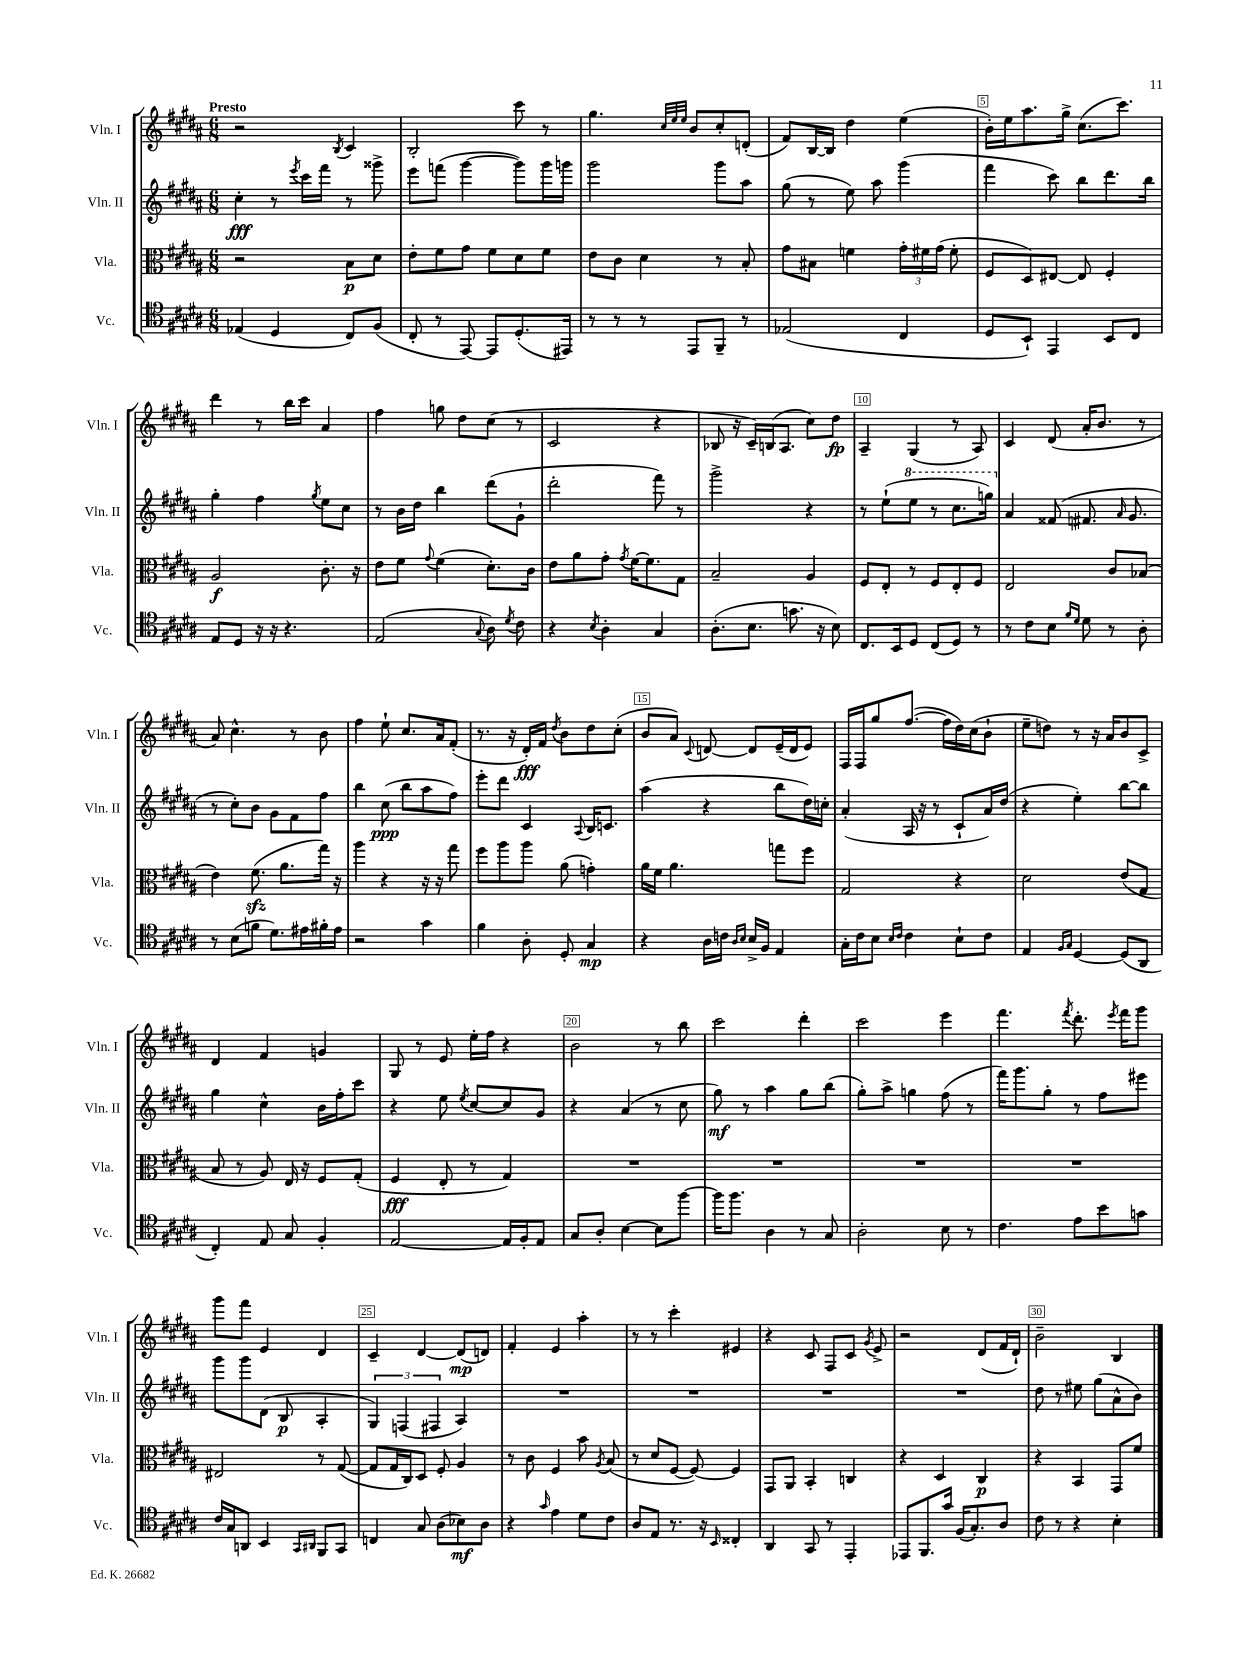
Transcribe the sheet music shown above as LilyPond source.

<<
\new StaffGroup <<
\new Staff = "s0" \with { instrumentName = "Vln. I" shortInstrumentName = "Vln. I" } {
    \clef treble \key b \major \numericTimeSignature \time 6/8 \tempo "Presto"
    \autoBeamOff r2 \acciaccatura { b8 } cis'4 |
    b2-. cis'''8 r8 |
    gis''4. \grace { cis''32[ e''32 e''32] } b'8[ cis''8-. d'8]-.( |
    fis'8[) b16~ b16] dis''4 e''4( |
    b'16[-.) e''16 ais''8. gis''16]-> cis''8.[( cis'''8.]) |
    dis'''4 r8 b''16[ cis'''16] ais'4 |
    fis''4 g''8 dis''8[ cis''8]( r8 |
    cis'2 r4 |
    bes8 r16 cis'16[--) b16( ais8.] cis''8[) dis''8]\fp |
    ais4-- gis4( r8 ais8) |
    cis'4 dis'8( ais'16[-. b'8.] r8 |
    ais'8) cis''4.-^ r8 b'8 |
    fis''4 e''8-! cis''8.[ ais'16 fis'8]-.( |
    r8. r16 dis'16[-.\fff) fis'16] \acciaccatura { dis''8 } b'8[ dis''8 cis''8]-.( |
    b'8[ ais'8]) \appoggiatura { cis'8 } d'8~ d'8[ e'16--( d'16 e'8]) |
    fis16[ fis16 gis''8 fis''8.]~( fis''16[ dis''16) cis''16( b'8]-! |
    e''8[-- d''8]) r8 r16 ais'16[ b'8 cis'8]-> |
    dis'4 fis'4 g'4 |
    gis8 r8 e'8 e''16[-. fis''16] r4 |
    b'2 r8 b''8 |
    cis'''2 dis'''4-. |
    cis'''2 e'''4 |
    fis'''4. \acciaccatura { fis'''8 } dis'''8.-. \acciaccatura { e'''8 } fis'''16[ gis'''8] |
    gis'''8[ fis'''8] e'4 dis'4 |
    cis'4-- dis'4~ dis'8[\mp( d'8]) |
    fis'4-. e'4 ais''4-. |
    r8 r8 cis'''4-. eis'4 |
    r4 cis'8 fis8[ cis'8] \acciaccatura { gis'8 } e'8-> |
    r2 dis'8[( fis'16 dis'16]-!) |
    b'2-- b4 \bar "|." |
}
\new Staff = "s1" \with { instrumentName = "Vln. II" shortInstrumentName = "Vln. II" } {
    \clef treble \key b \major \numericTimeSignature \time 6/8
    \autoBeamOff cis''4-.\fff r8 \acciaccatura { e'''8 } cis'''16[ fis'''16] r8 gisis'''8-> |
    e'''8[ f'''8]( gis'''4~ gis'''8[) gis'''16 g'''16] |
    gis'''2 gis'''8[ ais''8] |
    gis''8( r8 e''8) ais''8 gis'''4( |
    fis'''4 cis'''8) b''8[ dis'''8. b''16] |
    gis''4-. fis''4 \acciaccatura { gis''8 } e''8[ cis''8] |
    r8 b'16[ dis''16] b''4 dis'''8[( gis'8]-! |
    dis'''2-. fis'''8) r8 |
    gis'''2-> r4 |
    r8 e''8[-!( \ottava #1 e'''8] r8 cis'''8.[ g'''16]) \ottava #0 |
    ais'4 fisis'8( fis'8. \grace { ais'16 } gis'8. |
    r8 cis''8[-.) b'8] gis'8[ fis'8 fis''8] |
    b''4 cis''8\ppp( b''8[ ais''8 fis''8]) |
    e'''8[-. dis'''8] cis'4 \appoggiatura { ais8 } b16[ c'8.] |
    ais''4( r4 b''8[ dis''16) c''16]-. |
    ais'4-.( ais16 r16 r8 cis'8[-! ais'16) dis''16]( |
    r4 e''4-.) b''8[~ b''8] |
    gis''4 cis''4-^ b'16[ fis''16-. cis'''8] |
    r4 e''8 \acciaccatura { e''8 } cis''8[~ cis''8 gis'8] |
    r4 ais'4( r8 cis''8 |
    gis''8\mf) r8 ais''4 gis''8[ b''8]( |
    gis''8[-.) ais''8]-> g''4 fis''8( r8 |
    fis'''16[) gis'''8. gis''8]-. r8 fis''8[ eis'''8] |
    gis'''8[ gis'''8 dis'8]( b8\p ais4-. |
    \tuplet 3/2 { gis4) f4( fis4 } ais4) |
    R2. |
    R2. |
    R2. |
    R2. |
    dis''8 r8 eis''8 gis''8[( ais'8-^ b'8]) \bar "|." |
}
\new Staff = "s2" \with { instrumentName = "Vla." shortInstrumentName = "Vla." } {
    \clef alto \key b \major \numericTimeSignature \time 6/8
    \autoBeamOff r2 b8[\p dis'8] |
    e'8[-. fis'8 gis'8] fis'8[ dis'8 fis'8] |
    e'8[ cis'8] dis'4 r8 b8-. |
    gis'8[ bis8] f'4 \tuplet 3/2 { gis'16[-. fis'16 gis'16]( } fis'8-. |
    fis8[ dis8) eis8]~ eis8 fis4-. |
    ais2\f cis'8.-. r16 |
    e'8[ fis'8] \appoggiatura { gis'8 } fis'4( dis'8.[-.) cis'16] |
    e'8[ ais'8 gis'8]-. \acciaccatura { gis'8 } fis'16[~ fis'8. gis8] |
    b2-- ais4 |
    fis8[ e8]-. r8 fis8[ e8-. fis8] |
    e2 cis'8[ bes8]( |
    e'4) fis'8.\sfz( ais'8.[ gis''16]) r16 |
    ais''4 r4 r16 r16 gis''8 |
    fis''8[ ais''8 ais''8] ais'8( g'4-.) |
    ais'16[ fis'16] ais'4. g''8[ fis''8] |
    gis2 r4 |
    dis'2 e'8[( gis8] |
    b8 r8 ais8) e16 r16 fis8[ gis8]-.( |
    fis4\fff e8-. r8 gis4) |
    R2. |
    R2. |
    R2. |
    R2. |
    eis2 r8 gis8~( |
    gis8[ gis16 cis16) dis8] fis8-. ais4 |
    r8 cis'8 fis4 b'8 \acciaccatura { ais8 } b8( |
    r8 dis'8[ fis8]~ fis8~) fis4 |
    gis,8[ ais,8] b,4-. c4 |
    r4 dis4 cis4\p |
    r4 b,4 gis,8[ fis'8] \bar "|." |
}
\new Staff = "s3" \with { instrumentName = "Vc." shortInstrumentName = "Vc." } {
    \clef tenor \key b \major \numericTimeSignature \time 6/8
    \autoBeamOff ees4( dis4 cis8[) fis8]( |
    cis8-. r8 e,8~) e,8[ dis8.-.( eis,16]) |
    r8 r8 r8 e,8[ fis,8]-- r8 |
    ees2( cis4 |
    dis8[ b,8]-!) e,4 b,8[ cis8] |
    e8[ dis8] r16 r16 r4. |
    e2( \appoggiatura { gis8 } ais8) \acciaccatura { dis'8 } cis'8 |
    r4 \acciaccatura { b8 } ais4-. gis4 |
    ais8.[-.( b8.] g'8. r16 b8) |
    cis8.[ b,16 dis8] cis8[( dis8]) r8 |
    r8 cis'8[ b8] \grace { fis'16[ dis'16] } dis'8 r8 ais8-. |
    r8 b8[( f'8] dis'8.[) eis'16 fis'16-. eis'16] |
    r2 gis'4 |
    fis'4 ais8-. dis8-. gis4\mp |
    r4 ais16[ c'16] \grace { ais16[ b16] } b16[-> fis16] e4 |
    gis16[-. cis'16 b8] \grace { b16[ cis'16] } cis'4 b8[-! cis'8] |
    e4 \grace { fis16[ gis16] } dis4~ dis8[( ais,8] |
    cis4-.) e8 gis8 fis4-. |
    e2~ e16[ fis16-. e8] |
    gis8[ ais8]-. b4~ b8[ fis''8]~ |
    fis''16[ fis''8.] ais4 r8 gis8 |
    ais2-. b8 r8 |
    cis'4. e'8[ b'8 g'8] |
    cis'16[ gis16 a,8] b,4 \grace { gis,16[ ais,16] } fis,8[ gis,8] |
    c4 gis8 ais8[( bes8\mf) ais8] |
    r4 \grace { gis'16 } e'4 dis'8[ cis'8] |
    ais8[ e8] r8. r16 \grace { b,16 } cisis4-. |
    ais,4 gis,8 r8 e,4-. |
    ees,8[ fis,8. gis'16] fis16[( gis8.-.) ais8] |
    cis'8 r8 r4 b4-. \bar "|." |
}
>>
>>
\layout { \context { \Score \override BarNumber.break-visibility = ##(#f #t #t) barNumberVisibility = #(every-nth-bar-number-visible 5) \override BarNumber.stencil = #(make-stencil-boxer 0.1 0.3 ly:text-interface::print) } }
